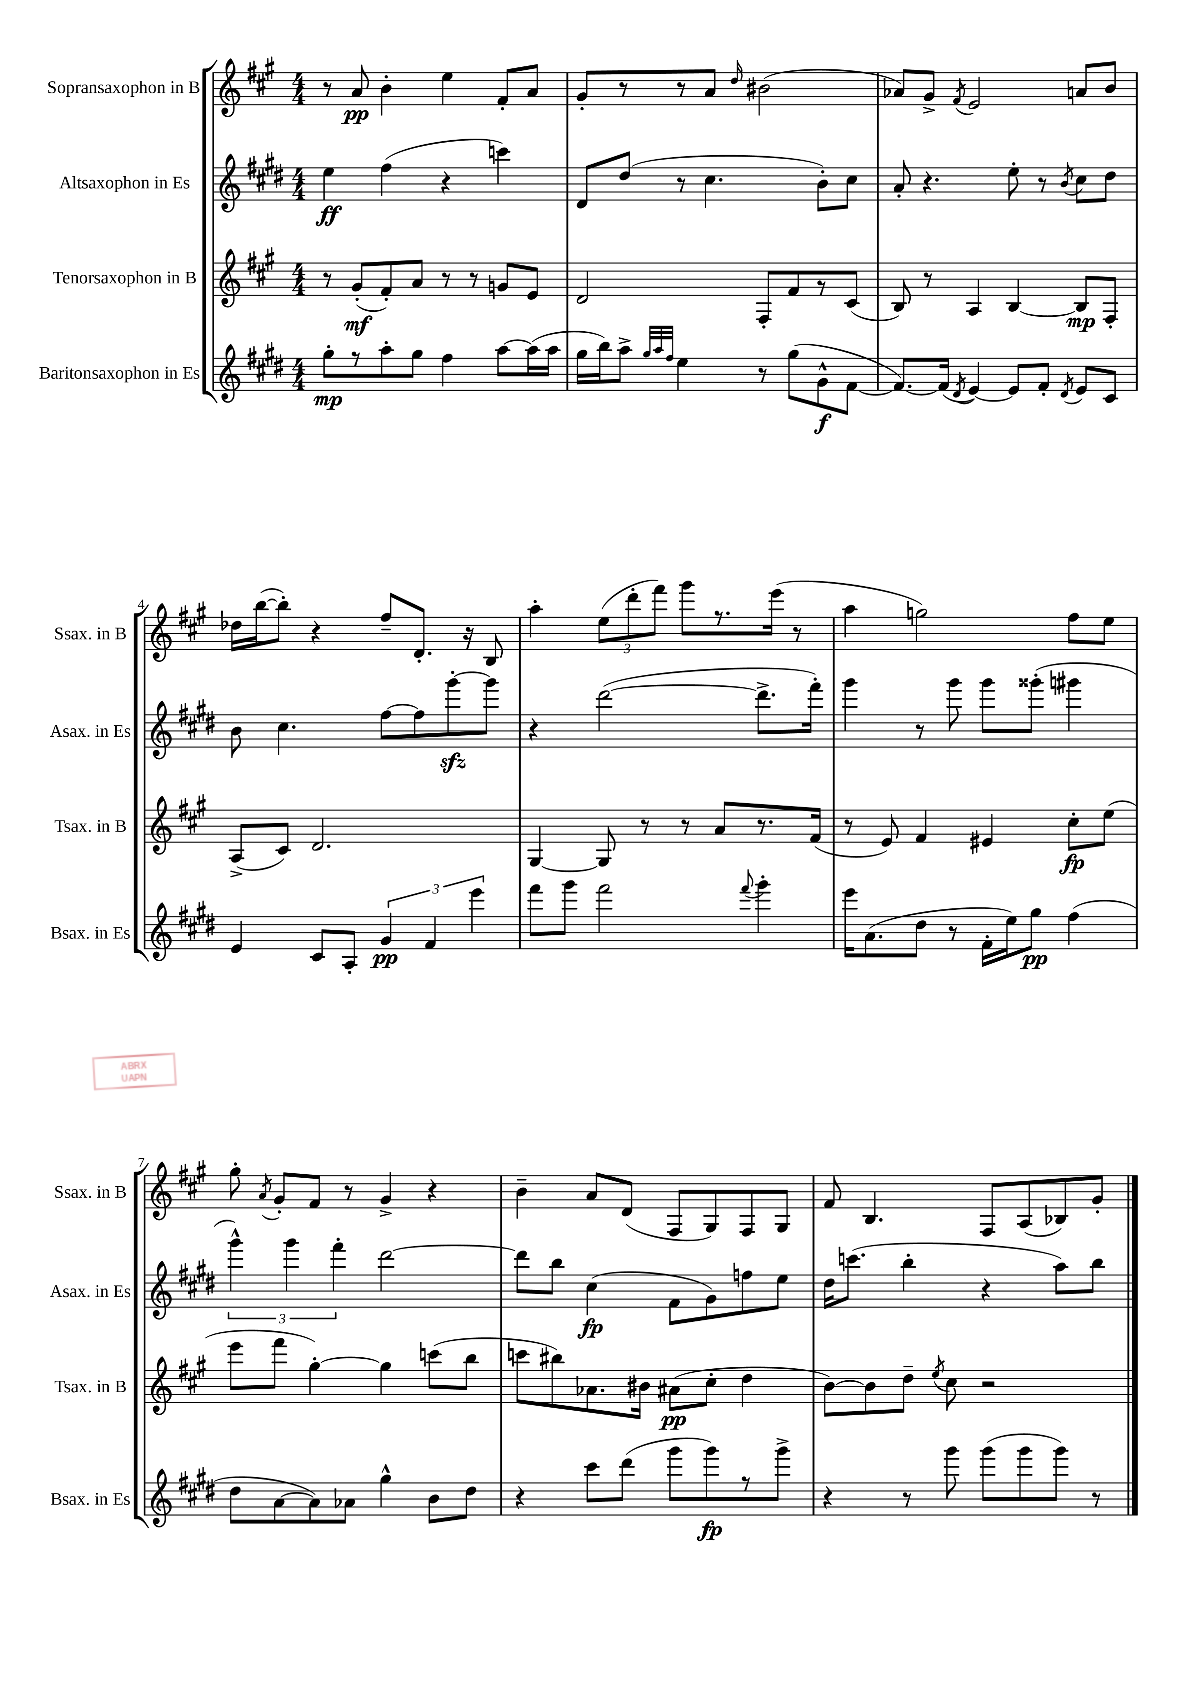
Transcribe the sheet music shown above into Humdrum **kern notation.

**kern	**kern	**kern	**kern
*staff4	*staff3	*staff2	*staff1
*clefG2	*clefG2	*clefG2	*clefG2
*k[f#c#g#d#]	*k[f#c#g#]	*k[f#c#g#d#]	*k[f#c#g#]
*M4/4	*M4/4	*M4/4	*M4/4
8gg#'\L	8r	4ee\	8r
8r	(8g#'/L	.	8a/
8aa'\	8f#'/)	(4ff#\	4b'\
8gg#\J	8a/J	.	.
4ff#\	8r	4r	4ee\
.	8r	.	.
[8aa\L	8g/L	4ccc\)	8f#'/L
(16aa\]L	8e/J	.	8a/J
16aa\JJ	.	.	.
=	=	=	=
16gg#\LL	2d/	8d#/L	8g#'/L
16bb\J)	.	.	.
8aa^\J	.	(8dd#/J	8r
32qqgg#/LLL	.	.	.
32qqaa/	.	.	.
32qqff#/JJJ	.	.	.
4ee\	.	8r	8r
.	.	4.cc#\	8a/J
.	.	.	16qqdd/
8r	8F#'/L	.	(2b#\
(8gg#\L	8f#/	.	.
8g#^^\	8r	8b'\L)	.
[8f#\J	(8c#/J	8cc#\J	.
=	=	=	=
8.f#/_L)	8B/)	8a'/	8a-/L)
.	8r	4.r	8g#^/J
(16f#/]Jk	.	.	.
8qd#/	.	.	8qf#/
[4e/)	4A/	.	2e/
8e/]L	[4B/	8ee'\	.
8f#'/J	.	8r	.
8qd#/	.	8qb/	.
8e/L	8B/]L	8cc#\L	8a/L
8c#/J	8F#'/J	8dd#\J	8b/J
=	=	=	=
4e/	(8A^/L	8b\	16dd-\LL
.	.	.	([16bb\J
.	8c#/J)	4.cc#\	8bb'\]J)
8c#/L	2.d/	.	4r
8A'/J	.	.	.
6g#/	.	[8ff#\L	8ff#~/L
.	.	8ff#\]	8.d'/J
6f#/	.	.	.
.	.	[8ggg#'\	.
.	.	.	16r
6eee\	.	.	.
.	.	8ggg#\]J	8B/
=	=	=	=
8fff#\L	[4G#/	4r	4aa'\
8ggg#\J	.	.	.
2fff#\	8G#/]	([2ddd#\	(12ee\L
.	.	.	12ddd'\
.	8r	.	.
.	.	.	12fff#\J)
.	8r	.	8ggg#\L
.	8a/L	.	8.r
8qqfff#/	.	.	.
4ggg#'\	8.r	8.ddd#^\]L	.
.	.	.	(16eee\Jk
.	.	.	8r
.	(16f#/Jk	16fff#'\Jk)	.
=	=	=	=
16eee\LK	8r	4ggg#\	4aa\
(8.a\	.	.	.
.	8e/)	.	.
8dd#\J	4f#/	8r	2gg\)
8r	.	8ggg#\	.
16f#'\LL	4e#/	8ggg#\L	.
16ee\J)	.	.	.
8gg#\J	.	(8ggg##'\J	.
(4ff#\	8cc#'\L	4ggg#\	8ff#\L
.	(8ee\J	.	8ee\J
=	=	=	=
8dd#\L	8eee\L	6ggg#^^\)	8gg#'\
.	.	.	8qa/
[8a\	8fff#\J	.	8g#'/L
.	.	6ggg#\	.
8a\])	[4gg#'\)	.	8f#/J
.	.	6fff#'\	.
8a-\J	.	.	8r
4gg#^^\	4gg#\]	[2ddd#\	4g#^/
8b\L	(8ccc\L	.	4r
8dd#\J	8bb\J	.	.
=	=	=	=
4r	8ccc\L	8ddd#\]L	4b~\
.	8bb#\)	8bb\J	.
8ccc#\L	8.a-\	(4cc#\	8a/L
(8ddd#\J	.	.	(8d/J
.	16b#\Jk	.	.
8ggg#\L	(8a#\L	8f#\L	8F#/L
8ggg#\)	8cc#'\J	8g#\)	8G#/)
8r	4dd\	8ff\	8F#/
8ggg#^\J	.	8ee\J	8G#/J
=	=	=	=
4r	[8b\L)	16dd#\LK	8f#/
.	.	(8.ccc\J	.
.	8b\]	.	4.B/
8r	8dd~\J	4bb'\	.
.	8qee/	.	.
8ggg#\	8cc#\	.	.
(8ggg#\L	2r	4r	8F#/L
8ggg#\	.	.	(8A/
8ggg#\J)	.	8aa\L)	8B-/)
8r	.	8bb\J	8g#'/J
==	==	==	==
*-	*-	*-	*-
